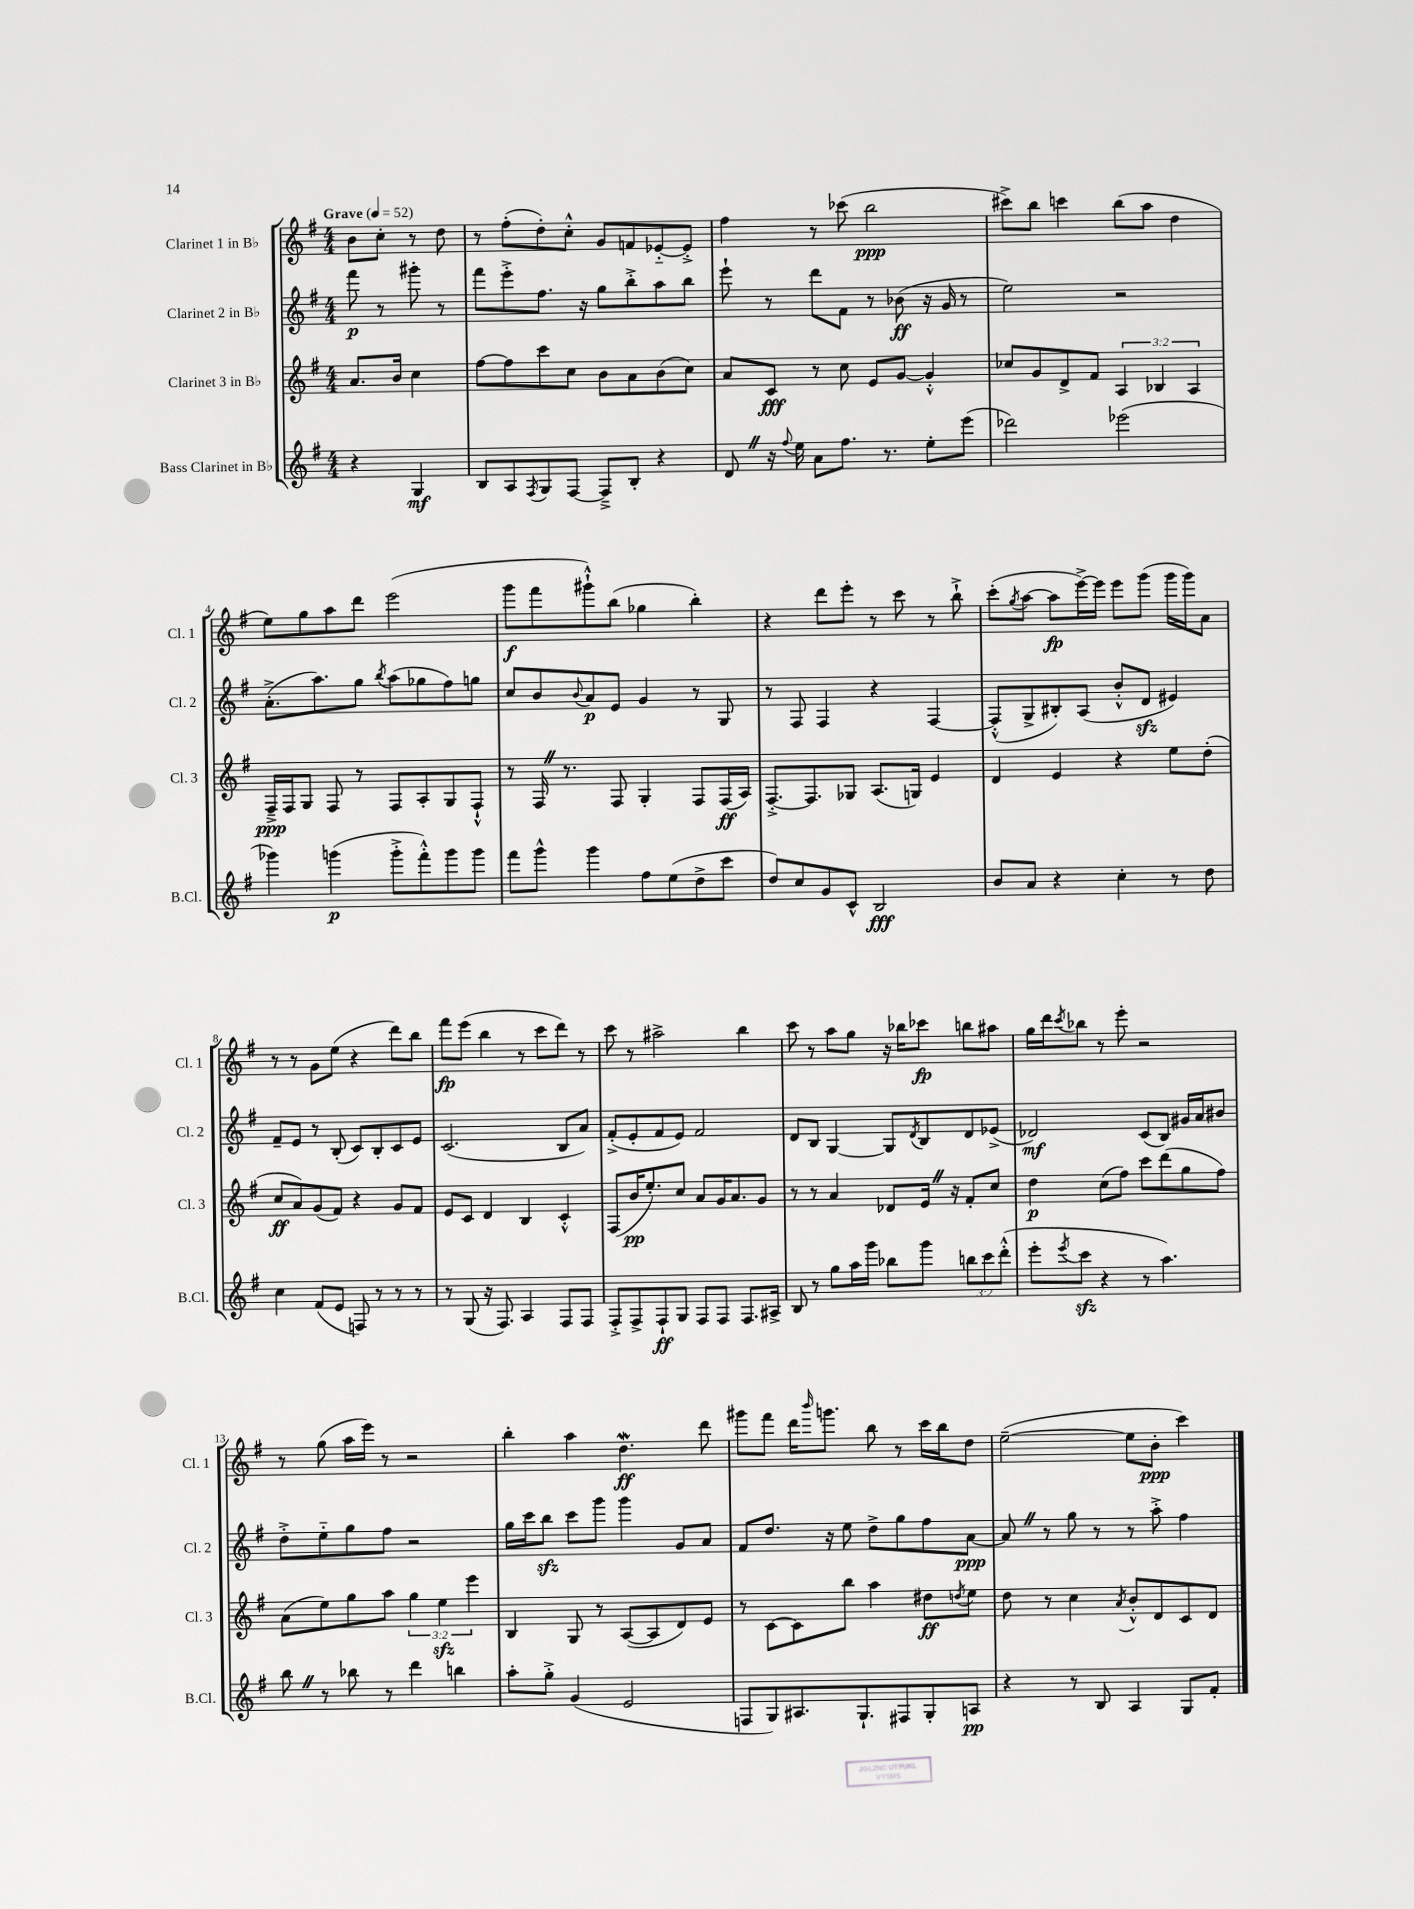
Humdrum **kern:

**kern	**dynam	**kern	**dynam	**kern	**dynam	**kern	**dynam
*part4	*part4	*part3	*part3	*part2	*part2	*part1	*part1
*staff4	*staff4	*staff3	*staff3	*staff2	*staff2	*staff1	*staff1
*I"Bass Clarinet in B♭	*	*I"Clarinet 3 in B♭	*	*I"Clarinet 2 in B♭	*	*I"Clarinet 1 in B♭	*
*I'B.Cl.	*	*I'Cl. 3	*	*I'Cl. 2	*	*I'Cl. 1	*
*clefG2	*	*clefG2	*	*clefG2	*	*clefG2	*
*k[f#]	*	*k[f#]	*	*k[f#]	*	*k[f#]	*
*M4/4	*	*M4/4	*	*M4/4	*	*M4/4	*
*MM52	*	*MM52	*	*MM52	*	*MM52	*
=	=	=	=	=	=	=	=
!	!	!	!	!	!	!LO:TX:a:B:t=Grave	!
4r	.	8.a/L	.	8fff#\	p	8b\L	.
.	.	.	.	8r	.	8cc'\J	.
.	.	16b/Jk	.	.	.	.	.
4G/	mf	4cc\	.	8ggg#X'\	.	8r	.
.	.	.	.	8r	.	8dd\	.
=1	=1	=1	=1	=1	=1	=1	=1
8B/L	.	[8ff#\L	.	8fff#\L	.	8r	.
8A/	.	8ff#\]	.	8eee'^\	.	(8ff#'\L	.
8qF#/	.	.	.	.	.	.	.
8G/	.	8ccc\	.	8.ff#\J	.	8dd'\)	.
[8F#/J	.	8cc\J	.	.	.	8cc'^^\J	.
.	.	.	.	16r	.	.	.
8F#~^/L]	.	8b\L	.	8gg\L	.	8g/L	.
8B'/J	.	8a\	.	8bb'^\	.	8fn/	.
4r	.	(8b\	.	8aa\	.	[8e-X/	.
.	.	8cc\J)	.	8bb\J	.	8e-'^/J]	.
=2	=2	=2	=2	=2	=2	=2	=2
8dZ/	.	8a/L	.	8eee`\	.	4ff#\	.
16r	.	8c/J	fff	8r	.	.	.
8qqff#/	.	.	.	.	.	.	.
16ee\	.	.	.	.	.	.	.
8a\L	.	8r	.	8ddd\L	.	8r	.
8.ff#\J	.	8cc\	.	8f#\J	.	(8ccc-X\	.
.	.	8e/L	.	8r	.	2bb\	ppp
8.r	.	.	.	.	.	.	.
.	.	[8g/J	.	(8b-X\	ff	.	.
8ee'\L	.	4g'^^/]	.	16r	.	.	.
.	.	.	.	16g/	.	.	.
(8eee\J	.	.	.	8r	.	.	.
=3	=3	=3	=3	=3	=3	=3	=3
2ddd-X\)	.	8cc-X/L	.	2ee\)	.	8ccc#X^\L)	.
.	.	8g/	.	.	.	8bb\J	.
.	.	8d^/	.	.	.	4cccn\	.
.	.	8f#/J	.	.	.	.	.
(2eee-X\	.	6A/	.	2r	.	(8bb\L	.
.	.	.	.	.	.	8aa\J	.
.	.	6B-X/	.	.	.	.	.
.	.	.	.	.	.	4dd\	.
.	.	6A/	.	.	.	.	.
!!LO:LB:g=z
=4	=4	=4	=4	=4	=4	=4	=4
4ggg-X\)	.	16F#~^/LL	ppp	(8.a'^\L	.	8ee\L)	.
.	.	16F#/J	.	.	.	.	.
.	.	8G/J	.	.	.	8gg\	.
.	.	.	.	8.aa\)	.	.	.
(4gggn\	p	8F#/	.	.	.	8aa\	.
.	.	8r	.	8gg\J	.	8ddd\J	.
.	.	.	.	8qbb/	.	.	.
8ggg'^\L	.	8F#/L	.	(8aa\L	.	(2eee\	.
8fff#'^^\)	.	8A'/	.	8gg-X\	.	.	.
8ggg\	.	8G/	.	8ff#\)	.	.	.
8ggg\J	.	8F#`^^/J	.	8ggn\J	.	.	.
=5	=5	=5	=5	=5	=5	=5	=5
8fff#\L	.	8r	.	8cc/L	.	8ggg\L	f
8ggg^^\J	.	16F#Z/	.	8b/	.	8fff#\	.
.	.	8.r	.	.	.	.	.
.	.	.	.	8qqb/	.	.	.
4ggg\	.	.	.	8a/	p	8ggg#X`^^\)	.
.	.	8F#/	.	8e/J	.	(8bb\J	.
8ff#\L	.	4G'/	.	4g/	.	4gg-X\	.
(8ee\	.	.	.	.	.	.	.
8dd^\	.	8F#/L	.	8r	.	4bb'\)	.
8ccc\J	.	(16F#/L	ff	8G/	.	.	.
.	.	16A/JJ)	.	.	.	.	.
=6	=6	=6	=6	=6	=6	=6	=6
8dd/L)	.	[8.F#'^/L	.	8r	.	4r	.
8cc/	.	.	.	8F#/	.	.	.
.	.	8.F#/]	.	.	.	.	.
8g/	.	.	.	4F#/	.	8ddd\L	.
8c^^/J	.	8G-X/J	.	.	.	8eee'\J	.
2B/	fff	(8.A/L	.	4r	.	8r	.
.	.	.	.	.	.	8ccc\	.
.	.	16Gn/Jk)	.	.	.	.	.
.	.	4e/	.	[4F#/	.	8r	.
.	.	.	.	.	.	8bb`^\	.
=7	=7	=7	=7	=7	=7	=7	=7
8b/L	.	4d/	.	(8F#'^^/L]	.	(8ccc'\L	.
.	.	.	.	.	.	8qgg/	.
8a/J	.	.	.	8G^/	.	[8aa\J	.
4r	.	4e/	.	8B#X'/)	.	8aa\L]	fp
.	.	.	.	(8A/J	.	[16eee^\L)	.
.	.	.	.	.	.	16eee\JJ]	.
4cc'\	.	4r	.	8b'^^/L	.	8eee\L	.
.	.	.	.	8dzz/J	.	(8ggg\J	.
8r	.	8ee\L	.	4e#X/)	.	16ggg\LL	.
.	.	.	.	.	.	16ggg\J)	.
8dd\	.	(8dd'\J	.	.	.	8a\J	.
!!LO:LB:g=z
=8	=8	=8	=8	=8	=8	=8	=8
4cc\	.	8cc/L	ff	8f#~/L	.	8r	.
.	.	8a/)	.	8e/J	.	8r	.
(8f#/L	.	(8g/	.	8r	.	8g\L	.
8e/J	.	8f#/J)	.	(8B'/	.	(8ee\J	.
8Fn/)	.	4r	.	8c/L)	.	4r	.
8r	.	.	.	8B'/	.	.	.
8r	.	8g/L	.	8c/	.	8ddd\L)	.
8r	.	8f#/J	.	8e/J	.	8bb\J	.
=9	=9	=9	=9	=9	=9	=9	=9
8r	.	8e/L	.	(2.c/	.	8fff#\L	fp
(8G/	.	8c/J	.	.	.	(8eee\J	.
16r	.	4d/	.	.	.	4bb\	.
8.F#/)	.	.	.	.	.	.	.
4A/	.	4B/	.	.	.	8r	.
.	.	.	.	.	.	8ccc\L	.
8F#/L	.	4c'^^/	.	8B/L	.	8ddd\J)	.
8F#/J	.	.	.	8a/J)	.	8r	.
=10	=10	=10	=10	=10	=10	=10	=10
8F#'^/L	.	(8F#/L	.	(8f#'^/L	.	8ccc\	.
8F#^/	.	16b/K	pp	8e'/	.	8r	.
.	.	8.ee'/)	.	.	.	.	.
8F#`/	ff	.	.	8f#/	.	2aa#X^\	.
8G/J	.	8cc/J	.	8e/J)	.	.	.
8F#/L	.	8a/L	.	2f#/	.	.	.
8F#/J	.	16g/K	.	.	.	.	.
.	.	8.a/	.	.	.	.	.
8.F#/L	.	.	.	.	.	4bb\	.
.	.	8g/J	.	.	.	.	.
16A#X^/Jk	.	.	.	.	.	.	.
=11	=11	=11	=11	=11	=11	=11	=11
8B/	.	8r	.	8d/L	.	8ccc\	.
8r	.	8r	.	8B/J	.	8r	.
8gg\L	.	4a/	.	[4G/	.	8aa\L	.
16aa\L	.	.	.	.	.	8gg\J	.
16ggg\JJ	.	.	.	.	.	.	.
8bb-X\L	.	8d-X/L	.	8G/L]	.	16r	.
.	.	.	.	.	.	16bb-X\KL	.
.	.	.	.	8qd/	.	.	.
8ggg\J	.	16eZ/Jk	.	8B/	.	8ccc-X\J	fp
.	.	16r	.	.	.	.	.
12bbn\L	.	8f#'/L	.	8d/	.	8bbn\L	.
12ccc\	.	.	.	.	.	.	.
.	.	8cc/J	.	(8e-X^/J	.	8aa#X\J	.
(12ddd'^^\J	.	.	.	.	.	.	.
=12	=12	=12	=12	=12	=12	=12	=12
8eee'\L	.	4dd\	p	2d-X/)	mf	16gg\LL	.
.	.	.	.	.	.	16ddd\J	.
8qeee/	.	.	.	.	.	8qccc/	.
8ccczz\J	.	.	.	.	.	8bb-X\J	.
4r	.	(8cc\L	.	.	.	8r	.
.	.	8ff#\J)	.	.	.	8eee'\	.
8r	.	8ccc\L	.	(8c/L	.	2r	.
4.aa\)	.	(8ddd\	.	8B/J)	.	.	.
.	.	8gg\	.	16g#X/LL	.	.	.
.	.	.	.	16a/J	.	.	.
.	.	8ff#\J)	.	8b#X/J	.	.	.
!!LO:LB:g=z
=13	=13	=13	=13	=13	=13	=13	=13
8bbZ\	.	(8a\L	.	8dd'^\L	.	8r	.
8r	.	8ee\)	.	8ee\	.	(8gg\	.
8bb-X\	.	8gg\	.	8gg\	.	16aa\LL	.
.	.	.	.	.	.	16eee\JJ)	.
8r	.	8aa\J	.	8ff#\J	.	8r	.
4ddd\	.	6gg\	.	2r	.	2r	.
.	.	6eezz\	.	.	.	.	.
4bbn\	.	.	.	.	.	.	.
.	.	6eee\	.	.	.	.	.
=14	=14	=14	=14	=14	=14	=14	=14
8aa'\L	.	4B/	.	16gg\LL	.	4bb'\	.
.	.	.	.	16ccc\J	.	.	.
8gg'^\J	.	.	.	8bbzz\J	.	.	.
(4g/	.	8G/	.	8ccc\L	.	4aa\	.
.	.	8r	.	8ggg\J	.	.	.
2e/	.	([8A/L	.	4ggg\	.	4.ddW\	ff
.	.	8A/]	.	.	.	.	.
.	.	8d/)	.	8g/L	.	.	.
.	.	8e/J	.	8a/J	.	8ddd\	.
=15	=15	=15	=15	=15	=15	=15	=15
8Fn/L	.	8r	.	8f#/L	.	8ggg#X\L	.
8G/)	.	[8c\L	.	8.dd/J	.	8fff#\J	.
8.A#X/	.	8c\]	.	.	.	16ddd\KL	.
.	.	.	.	.	.	16qqbbb/	.
.	.	.	.	16r	.	8.gggn\J	.
.	.	8bb\J	.	8ee\	.	.	.
8.G`/	.	.	.	.	.	.	.
.	.	4aa\	.	8dd^\L	.	8bb\	.
8F#X/	.	.	.	8gg\	.	8r	.
8G'/	.	8dd#X\L	ff	8ff#\	.	16ccc\LL	.
.	.	.	.	.	.	16bb\J	.
.	.	8qddn/	.	.	.	.	.
8An/J	pp	8ee\J	.	[8a\J	ppp	8dd\J	.
=16	=16	=16	=16	=16	=16	=16	=16
4r	.	8dd\	.	8aZ/]	.	([2ee~\	.
.	.	8r	.	8r	.	.	.
8r	.	4cc\	.	8gg\	.	.	.
8B/	.	.	.	8r	.	.	.
.	.	8qa/	.	.	.	.	.
4A/	.	8b'^^/L	.	8r	.	8ee\L]	.
.	.	8d/	.	8aa'^\	.	8b'\J	ppp
8G/L	.	8c/	.	4ff#\	.	4ccc\)	.
8f#'/J	.	8d/J	.	.	.	.	.
==	==	==	==	==	==	==	==
*-	*-	*-	*-	*-	*-	*-	*-
